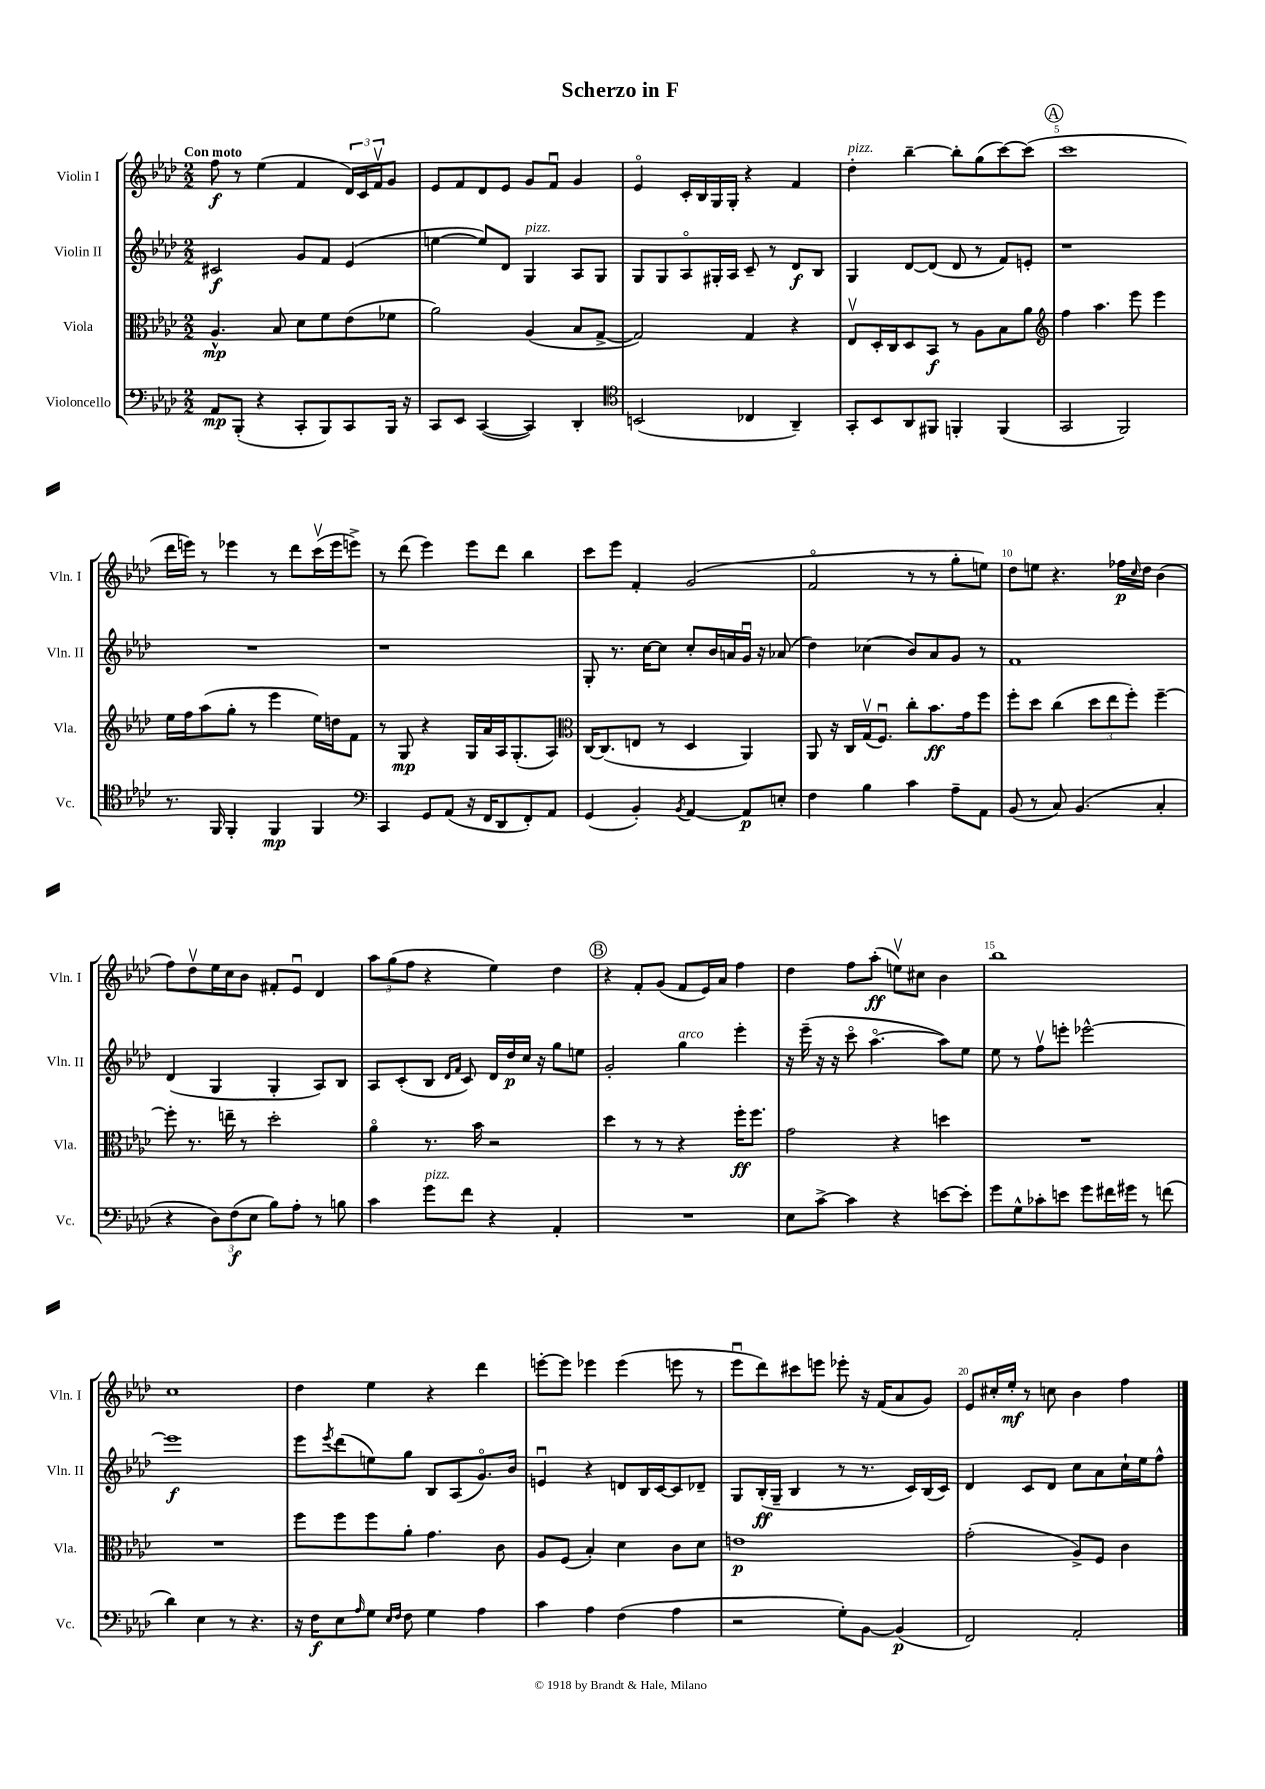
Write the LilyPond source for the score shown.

\header { title = "Scherzo in F" }
<<
\new StaffGroup <<
\new Staff = "s0" \with { instrumentName = "Violin I" shortInstrumentName = "Vln. I" } {
    \clef treble \key aes \major \numericTimeSignature \time 2/2 \tempo "Con moto"
    f''8\f r8 ees''4( f'4 \tuplet 3/2 { des'16) c'16 f'16\upbow } g'8 |
    ees'8 f'8 des'8 ees'8 g'8 f'8\downbow g'4 |
    ees'4\flageolet c'16-. bes16 g16 g16-. r4 f'4 |
    des''4-.^\markup { \italic "pizz." } bes''4~-- bes''8-. g''8( c'''8~) c'''8( |
    \mark \markup { \circle "A" } c'''1 |
    des'''16 e'''16) r8 ees'''4 r8 des'''8 c'''16\upbow( ees'''16 e'''8->) |
    r8 des'''8( ees'''4) ees'''8 des'''8 bes''4 |
    c'''8 ees'''8 f'4-. g'2( |
    f'2\flageolet r8 r8 g''8-. e''8) |
    des''8 e''8 r4. fes''16\p \grace { c''16 } des''16 bes'4( |
    f''8) des''8\upbow ees''16 c''16 bes'8 fis'8-. ees'8\downbow des'4 |
    \tuplet 3/2 { aes''8 g''8( f''8 } r4 ees''4) des''4 |
    \mark \markup { \circle "B" } r4 f'8-. g'8( f'8 ees'16) aes'16 f''4 |
    des''4 f''8 aes''8-.\ff( e''8\upbow) cis''8 bes'4 |
    bes''1 |
    c''1 |
    des''4 ees''4 r4 des'''4 |
    e'''8~-. e'''8 ees'''4 ees'''4( e'''8 r8 |
    ees'''8\downbow des'''8) cis'''8 e'''8 ees'''8-. r16 f'16( aes'8 g'8) |
    ees'8 cis''16-. ees''16-.\mf r8 c''8 bes'4 f''4 \bar "|." |
}
\new Staff = "s1" \with { instrumentName = "Violin II" shortInstrumentName = "Vln. II" } {
    \clef treble \key aes \major \numericTimeSignature \time 2/2
    cis'2\f g'8 f'8 ees'4( |
    e''4~ e''8) des'8 g4^\markup { \italic "pizz." } aes8 g8 |
    g8 g8 aes8\flageolet gis16-. aes16 c'8-- r8 des'8\f bes8 |
    g4 des'8~ des'8( des'8 r8 f'8) e'8-. |
    \mark \markup { \circle "A" } r1 |
    R1 |
    r1 |
    g8-. r8. c''16~ c''8 c''8-. bes'16 a'16 g'16\downbow r16 aes'8( |
    des''4) ces''4( bes'8) aes'8 g'8 r8 |
    f'1 |
    des'4( g4 g4-. aes8) bes8 |
    aes8 c'8-.( bes8 \grace { des'16 f'16 } c'8) des'16 des''16\p c''16 r16 g''8 e''8 |
    \mark \markup { \circle "B" } g'2-. g''4^\markup { \italic "arco" } ees'''4-. |
    r16 ees'''16--( r16 r16 c'''8\flageolet aes''4.~\flageolet aes''8) ees''8 |
    ees''8 r8 f''8\upbow e'''8-. ees'''2~-^ |
    ees'''1\f |
    ees'''8 \acciaccatura { ees'''8 } des'''8( e''8) g''8 bes8 aes8( g'8.\flageolet) bes'16 |
    e'4\downbow r4 d'8 bes16 c'16~ c'8 des'8-- |
    g8 bes16-.\ff( g16-- bes4 r8 r8. c'16) bes16( c'16) |
    des'4 c'8 des'8 c''8 aes'8 c''16-! ees''16 f''8-^ \bar "|." |
}
\new Staff = "s2" \with { instrumentName = "Viola" shortInstrumentName = "Vla." } {
    \clef alto \key aes \major \numericTimeSignature \time 2/2
    aes4.-^\mp bes8 des'8 f'8 ees'8( fes'8 |
    aes'2) aes4( bes8 g8~-> |
    g2) g4 r4 |
    ees8\upbow des16-. c16 des8 bes,8\f r8 aes8 bes8 aes'8 |
    \mark \markup { \circle "A" } \clef treble f''4 aes''4. ees'''8 ees'''4 |
    ees''16 f''16 aes''8( g''8-. r8 ees'''4 ees''16) d''16 f'8 |
    r8 g8\mp r4 g16 aes'16 aes16 g8.-.( aes8) |
    \clef alto c16~ c8.( e8 r8 des4 aes,4) |
    aes,8 r16 c16 g16\upbow( f8.\downbow) c''8-. bes'8.\ff g'16 f''8 |
    f''8-. des''8 c''4( \tuplet 3/2 { des''8 ees''8 f''8-.) } f''4~-- |
    f''8-. r8. e''16-- r8 des''2-. |
    aes'4\flageolet r8. bes'16 r2 |
    \mark \markup { \circle "B" } des''4 r8 r8 r4 f''16-.\ff f''8. |
    g'2 r4 d''4 |
    R1 |
    R1 |
    f''8 f''8 f''8 aes'8-. g'4. c'8 |
    aes8 f8( bes4-.) des'4 c'8 des'8 |
    e'1\p |
    g'2-.( aes8->) f8 c'4 \bar "|." |
}
\new Staff = "s3" \with { instrumentName = "Violoncello" shortInstrumentName = "Vc." } {
    \clef bass \key aes \major \numericTimeSignature \time 2/2
    aes,8\mp bes,,8-.( r4 c,8-. bes,,8) c,8 bes,,16 r16 |
    c,8 ees,8 c,4~( c,4) des,4-. |
    \clef tenor b,2( ces4 aes,4--) |
    g,8-. bes,8 aes,8 fis,8 f,4-. f,4( |
    \mark \markup { \circle "A" } g,2 f,2) |
    r8. f,16 f,4-. f,4\mp f,4 |
    \clef bass c,4 g,8 aes,8( r16 f,16 des,8 f,8-.) aes,8 |
    g,4( bes,4-.) \acciaccatura { bes,8 } aes,4~ aes,8\p e8-. |
    f4 bes4 c'4 aes8-- aes,8 |
    bes,8( r8 c8) bes,4.( c4-. |
    r4 \tuplet 3/2 { des8) f8\f( ees8 } bes8) aes8-. r8 b8 |
    c'4 g'8^\markup { \italic "pizz." } f'8 r4 aes,4-. |
    \mark \markup { \circle "B" } R1 |
    ees8 c'8~-> c'4 r4 e'8~ e'8-. |
    g'8 g8-^ ces'8-. e'8 g'8 fis'16 gis'16 r8 f'8( |
    des'4) ees4 r8 r4. |
    r16 f16\f ees8 \grace { aes16 } g8 \grace { ees16 f16 } f8 g4 aes4 |
    c'4 aes4 f4( aes4 |
    r2 g8-.) bes,8~ bes,4\p( |
    f,2) aes,2-. \bar "|." |
}
>>
>>
\layout { \context { \Score \override BarNumber.break-visibility = ##(#f #t #t) barNumberVisibility = #(every-nth-bar-number-visible 5) } }
